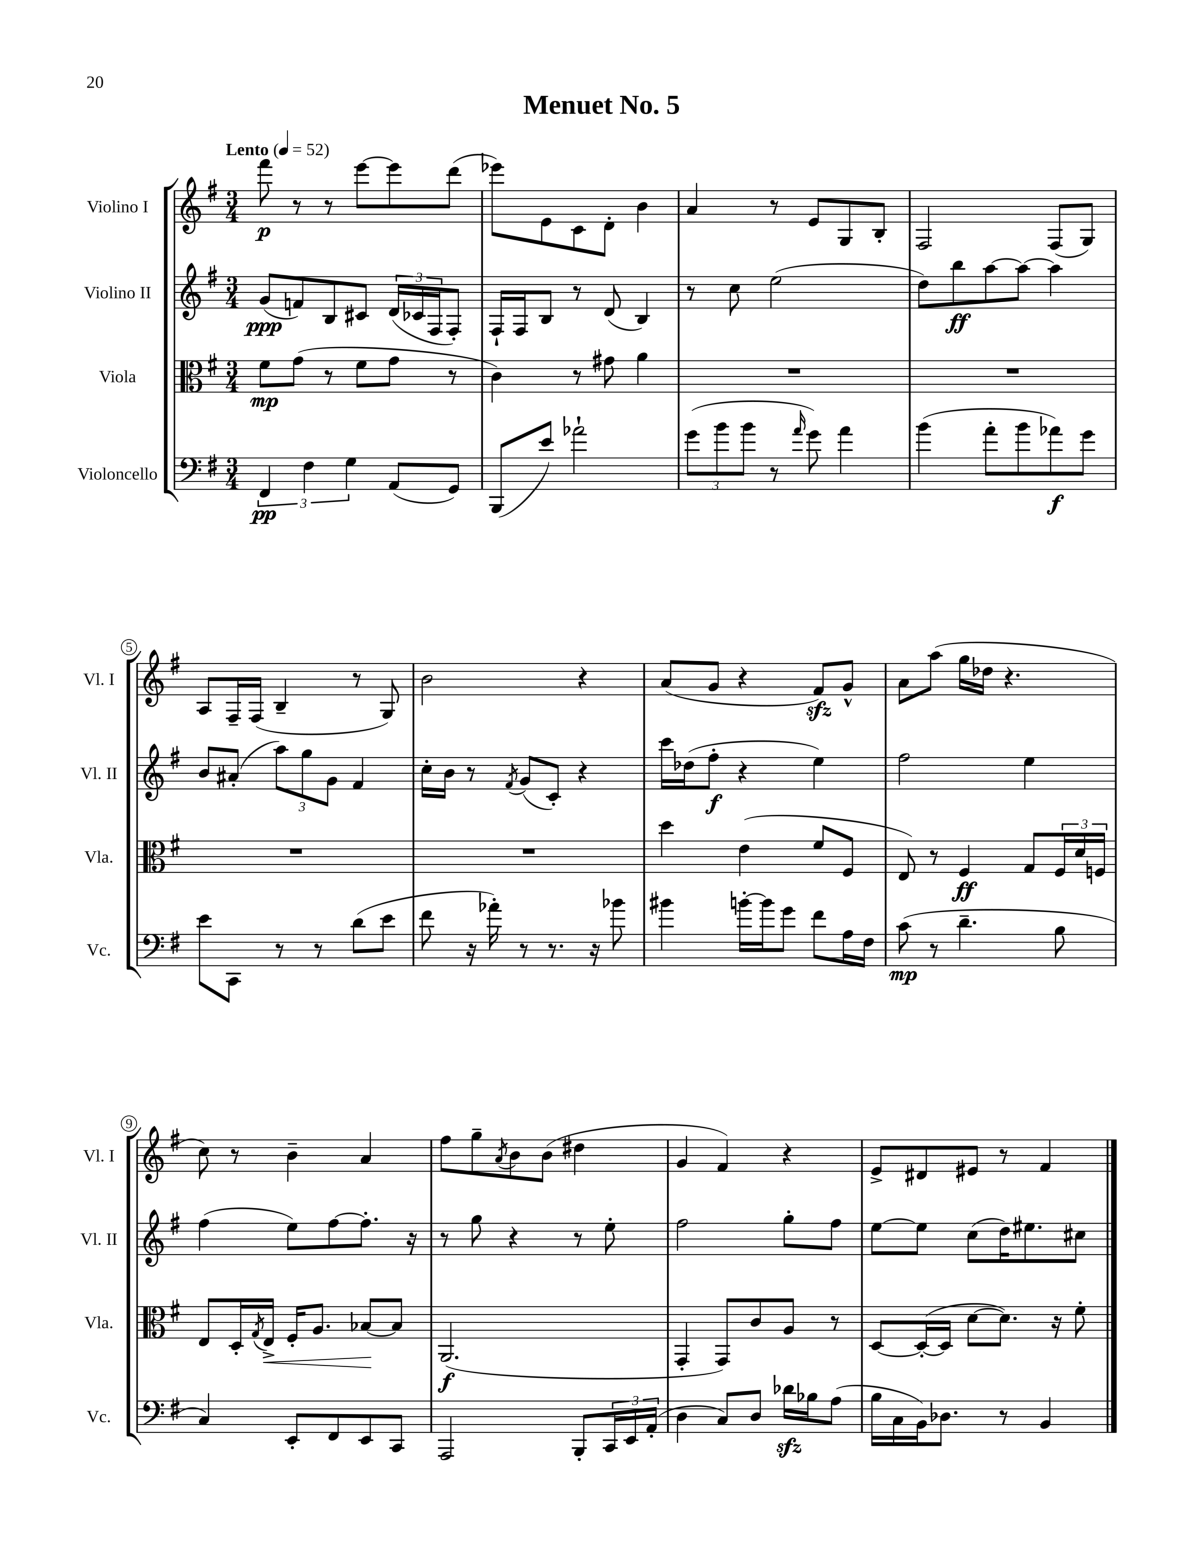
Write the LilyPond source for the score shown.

\header { title = "Menuet No. 5" }
<<
\new StaffGroup <<
\new Staff = "s0" \with { instrumentName = "Violino I" shortInstrumentName = "Vl. I" } {
    \clef treble \key g \major \numericTimeSignature \time 3/4 \tempo "Lento" 4 = 52
    fis'''8\p r8 r8 e'''8~ e'''8 d'''8( |
    ees'''8) e'8 c'8 d'8-. b'4 |
    a'4 r8 e'8 g8 b8-. |
    fis2 fis8( g8) |
    a8 fis16-- fis16( b4-- r8 g8) |
    b'2 r4 |
    a'8( g'8 r4 fis'8\sfz) g'8-^ |
    a'8 a''8( g''16 des''16 r4. |
    c''8) r8 b'4-- a'4 |
    fis''8 g''8-- \acciaccatura { a'8 } b'8 b'8( dis''4 |
    g'4 fis'4) r4 |
    e'8-> dis'8 eis'8 r8 fis'4 \bar "|." |
}
\new Staff = "s1" \with { instrumentName = "Violino II" shortInstrumentName = "Vl. II" } {
    \clef treble \key g \major \numericTimeSignature \time 3/4
    g'8\ppp( f'8) b8 cis'8 \tuplet 3/2 { d'16( ces'16 fis16 } fis8-.) |
    fis16-! fis16 b8 r8 d'8( b4) |
    r8 c''8 e''2( |
    d''8) b''8\ff a''8~ a''8~ a''4 |
    b'8 ais'8-.( \tuplet 3/2 { a''8) g''8 g'8 } fis'4 |
    c''16-. b'16 r8 \acciaccatura { fis'8 } g'8( c'8-.) r4 |
    c'''16 des''16( fis''8-.\f r4 e''4) |
    fis''2 e''4 |
    fis''4( e''8) fis''8~ fis''8.-. r16 |
    r8 g''8 r4 r8 e''8-. |
    fis''2 g''8-. fis''8 |
    e''8~ e''8 c''8( d''16) eis''8. cis''8 \bar "|." |
}
\new Staff = "s2" \with { instrumentName = "Viola" shortInstrumentName = "Vla." } {
    \clef alto \key g \major \numericTimeSignature \time 3/4
    fis'8\mp g'8( r8 fis'8 g'8 r8 |
    c'4) r8 gis'8 a'4 |
    R2. |
    R2. |
    R2. |
    R2. |
    d''4 e'4( fis'8 fis8 |
    e8) r8 fis4\ff g8 \tuplet 3/2 { fis16 d'16 f16 } |
    e8 d16-. \acciaccatura { g8 } e16->\< fis16-. a8. bes8~\! bes8 |
    a,2.\f( |
    g,4-. g,8) c'8 a8 r8 |
    d8~ d16~-.( d16 d'8~ d'8.) r16 fis'8-. \bar "|." |
}
\new Staff = "s3" \with { instrumentName = "Violoncello" shortInstrumentName = "Vc." } {
    \clef bass \key g \major \numericTimeSignature \time 3/4
    \tuplet 3/2 { fis,4\pp fis4 g4 } a,8( g,8) |
    b,,8( e'8) aes'2-! |
    \tuplet 3/2 { g'8( b'8 b'8 } r8 \grace { a'16 } g'8) a'4 |
    b'4( a'8-. b'8 aes'8\f) g'8 |
    e'8 c,8 r8 r8 d'8( e'8 |
    fis'8 r16 aes'16-.) r8 r8. r16 bes'8 |
    bis'4 b'16~-. b'16 g'8 fis'8 a16 fis16 |
    c'8\mp( r8 d'4.-- b8 |
    c4) e,8-. fis,8 e,8 c,8 |
    a,,2 b,,8-. \tuplet 3/2 { c,16 e,16 a,16-.( } |
    d4 c8) d8 des'16\sfz bes16 a8( |
    b16 c16 b,16) des8. r8 b,4 \bar "|." |
}
>>
>>
\layout { \context { \Score \override BarNumber.stencil = #(make-stencil-circler 0.1 0.3 ly:text-interface::print) } }
